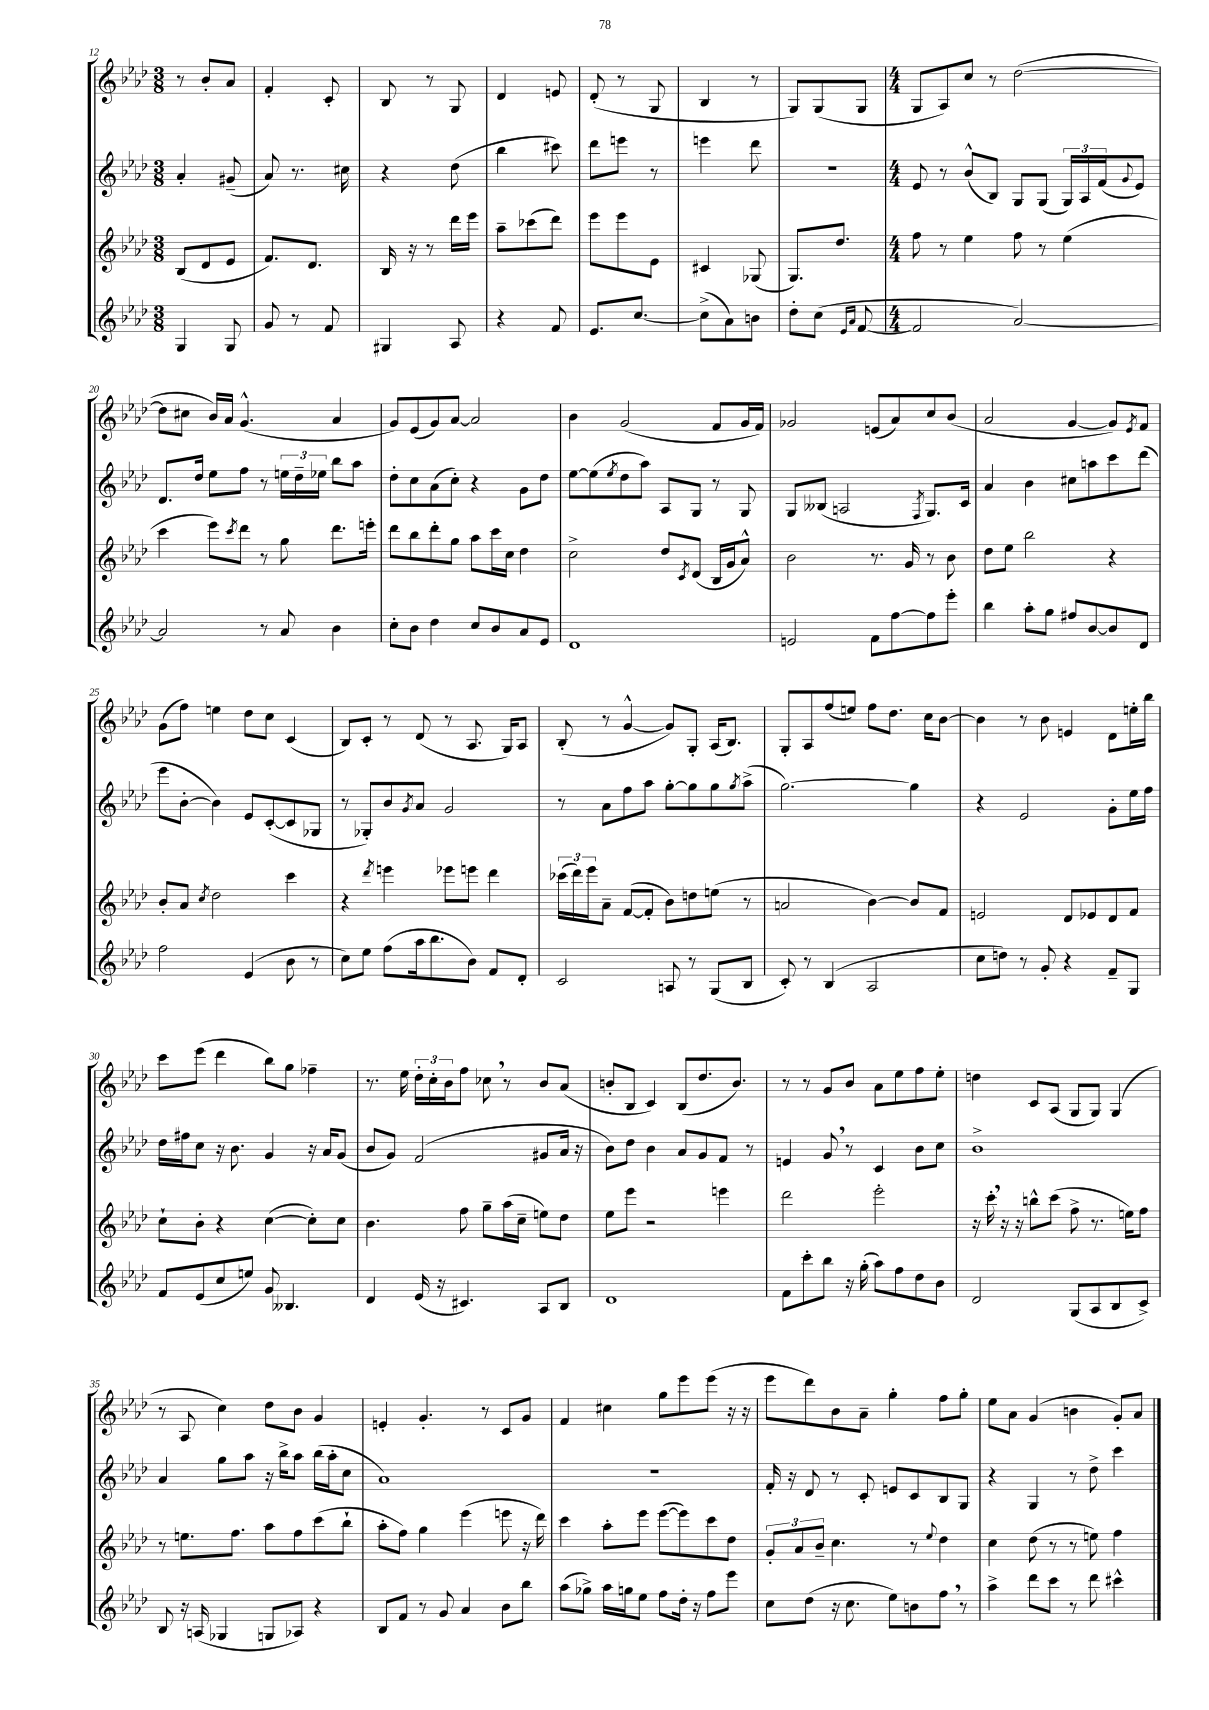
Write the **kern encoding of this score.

**kern	**kern	**kern	**kern
*staff4	*staff3	*staff2	*staff1
*clefG2	*clefG2	*clefG2	*clefG2
*k[b-e-a-d-]	*k[b-e-a-d-]	*k[b-e-a-d-]	*k[b-e-a-d-]
*M3/8	*M3/8	*M3/8	*M3/8
4G	(8B-	4a-'	8r
.	8d-	.	8b-'
8G	8e-	(8g#~	8a-
=	=	=	=
8g	8.f)	8a-)	4f'
8r	.	8.r	.
.	8.d-	.	.
8f	.	.	8c'
.	.	16cc#	.
=	=	=	=
4G#	16B-	4r	8B-
.	16r	.	.
.	8r	.	8r
8A-	16ddd-	(8dd-	8G
.	16eee-	.	.
=	=	=	=
4r	8aa-~	4bb-	4d-
.	(8ccc-	.	.
8f	8ddd-)	8ccc#)	8e
=	=	=	=
8.e-	8eee-	8ddd-	(8d-'
.	8eee-	8eee	8r
[8.cc	.	.	.
.	8e-	8r	8G
=	=	=	=
(8cc^]	4c#	4eee	4B-
8a-)	.	.	.
8b	(8G-	8ddd-	8r
=	=	=	=
8dd-'	8.G)	4.r	8G)
(8cc	.	.	(8G
.	8.dd-	.	.
16qqe-	.	.	.
16qqa-	.	.	.
[8f	.	.	8G
=	=	=	=
*M4/4	*M4/4	*M4/4	*M4/4
2f]	8ff	8e-	8G
.	8r	8r	8A-)
.	4ee-	(8b-^^	8cc
.	.	8B-)	8r
[2a-)	8ff	8G	([2dd-
.	8r	(8G	.
.	(4ee-	24G)	.
.	.	24A-	.
.	.	(24f	.
.	.	8qqg	.
.	.	8e-)	.
=	=	=	=
2a-]	4ccc	8.d-	8dd-]
.	.	.	8cc#
.	.	16dd-	.
.	8eee-)	8ee-	16b-)
.	.	.	16a-
.	8qccc	.	.
.	8ddd-	8ff	(4.g^^
8r	8r	8r	.
8a-	8gg	24ee	.
.	.	24dd-~	.
.	.	24ee-	.
4b-	8.ddd-	8bb-	4a-
.	.	8aa-	.
.	16eee'	.	.
=	=	=	=
8cc'	8ddd-	8dd-'	8g)
8b-	8bb-	8cc	(8e-
4dd-	8ddd-'	(8a-	8g)
.	8gg	8cc')	[8a-
8cc	8aa-	4r	2a-]
8b-	16ccc	.	.
.	16cc	.	.
8a-	4dd-	8g	.
8e-	.	8dd-	.
=	=	=	=
1d-	2cc^	[8ee-	4b-
.	.	(8ee-]	.
.	.	8qee-	.
.	.	8dd-	(2g
.	.	8aa-)	.
.	8dd-	8A-	.
.	8qc	.	.
.	(8d-	8G	.
.	16B-	8r	8f
.	16g	.	.
.	8a-^^)	8G	16g
.	.	.	16f)
=	=	=	=
2e	2b-	8G	2g-
.	.	(8B--	.
.	.	2A	.
8f	8.r	.	(8e
[8ff	.	.	8a-)
.	16g	.	.
.	.	8qF	.
8ff]	8r	8.G)	8cc
8eee-'	8b-	.	(8b-
.	.	16c	.
=	=	=	=
4bb-	8dd-	4a-	2a-
.	8ee-	.	.
8aa-'	2bb-	4b-	.
8gg	.	.	.
8ff#	.	8cc#	[4g
[8b-	.	8aa	.
8b-]	4r	8ccc	8g])
.	.	.	8qe-
8d-	.	(8ddd-	8f
=	=	=	=
2ff	8b-'	8eee-	(8g
.	8a-	[8b-'	8ff)
.	8qcc	.	.
.	2dd-	4b-])	4ee
(4e-	.	8e-	8dd-
.	.	([8c'	8cc
8b-	4ccc	8c]	(4c
8r	.	8G-	.
=	=	=	=
8cc)	4r	8r	8B-)
8ee-	.	8G-')	8c'
.	8qddd-	.	.
(8ff	4eee	8b-	8r
.	.	8qg	.
16aa-	.	8a-	(8d-
8.bb-	.	.	.
.	8eee-	2g	8r
8b-)	8eee	.	8.A-
8f	4ddd-	.	.
.	.	.	16G)
8d-'	.	.	8A-
=	=	=	=
2c	(24ccc-	8r	(8B-'
.	24ddd-)	.	.
.	24eee-	.	.
.	8a-~	8a-	8r
.	([8f	8ff	[4g^^
.	8f']	8aa-	.
8A	8b-)	[8gg'	8g])
8r	8dd	8gg]	8G'
(8G	(8ee	8gg	(16A-
.	.	.	8.B-)
.	.	8qgg	.
8B-	8r	(8aa-^	.
=	=	=	=
8c')	2a	[2.gg)	8G'
8r	.	.	8A-
(4B-	.	.	(8ff
.	.	.	8ee)
2A-	[4b-)	.	8ff
.	.	.	8.dd-
.	8b-]	4gg]	.
.	.	.	16cc
.	8f	.	[8b-
=	=	=	=
8cc	2e	4r	4b-]
8dd)	.	.	.
8r	.	2e-	8r
8g'	.	.	8b-
4r	8d-	.	4e
.	8e-	.	.
8f~	8d-	8g'	8d-
8G	8f	16ee-	16ee'
.	.	16ff	16bb-
=	=	=	=
8f	8cc`	16dd-	8ccc
.	.	16ff#	.
(8e-	8b-'	8cc	(8eee-
8cc	4r	16r	4ddd-
.	.	8.b-	.
8ee)	.	.	.
8g	([4cc	4g	8bb-)
4.B--	.	.	8gg
.	8cc'])	16r	4ff-~
.	.	16a-	.
.	8cc	(8g	.
=	=	=	=
4d-	4.b-	8b-	8.r
.	.	8g)	.
.	.	.	16ee-
(16e-	.	(2f	24dd-'
.	.	.	24cc'
16r	.	.	.
.	.	.	24b-
4.c#)	8ff	.	8ff
.	8gg~	.	8cc-
.	(16aa-	.	8r
.	16cc~	.	.
8A-	8ee)	8g#	8b-
8B-	8dd-	16a-	(8a-
.	.	16r	.
=	=	=	=
1d-	8ee-	8b-)	8b'
.	8eee-	8dd-	8B-
.	2r	4b-	4c)
.	.	8a-	(8B-
.	.	8g	8.dd-
.	4eee	8f	.
.	.	.	8.b)
.	.	8r	.
=	=	=	=
8f	2ddd-	4e	8r
8ccc'	.	.	8r
8bb-	.	8g	8g
16r	.	8r	8b-
(16gg'	.	.	.
8aa-)	2eee-'	4c	8a-
8ff	.	.	8ee-
8dd-	.	8b-	8ff
8b-	.	8cc	8ee-'
=	=	=	=
2d-	16r	1b-^	4dd
.	16ccc'	.	.
.	16r	.	.
.	16r	.	.
.	8bb^^	.	8c
.	(8ccc	.	(8A-
(8G	8ff^	.	8G
8A-	8.r	.	8G)
8B-	.	.	(4G
.	16ee)	.	.
8c^)	8ff	.	.
=	=	=	=
8B-	8r	4a-	8r
16r	8.ee	.	8A-
(16A	.	.	.
4G-	.	8gg	4cc)
.	8.ff	.	.
.	.	8aa-	.
8G	8aa-	16r	8dd-
.	.	16bb-^	.
8A-)	8ff	8aa-	8b-
4r	(8ccc	(16bb-	4g
.	.	16aa-'	.
.	8bb-`	8cc	.
=	=	=	=
8B-	8aa-'	1a-)	4e'
8f	8ff)	.	.
8r	4gg	.	4.g'
8g	.	.	.
4a-	(4eee-	.	.
.	.	.	8r
8b-	8eee	.	8c
8bb-	16r	.	8g
.	16ddd-)	.	.
=	=	=	=
(8aa-	4ccc	1r	4f
8gg-^)	.	.	.
16aa-	8aa-'	.	4cc#
16gg	.	.	.
8ee-	8eee-	.	.
8ff	([8eee-	.	8gg
16dd-'	8eee-])	.	8eee-
16r	.	.	.
8ff	8ccc	.	(8eee-
8eee-	8dd-	.	16r
.	.	.	16r
=	=	=	=
8cc	12g'	16f'	8eee-
.	.	16r	.
.	12a-	.	.
(8dd-	.	8d-	8ddd-)
.	12b-~	.	.
16r	4.cc	8r	8b-
8.cc	.	.	.
.	.	8c'	8a-~
8ee-)	.	8e	4gg'
8b	8r	8c	.
.	8qqee-	.	.
8ff	4dd-	8B-	8ff
8r	.	8G	8gg'
=	=	=	=
4aa-^	4cc	4r	8ee-
.	.	.	8a-
8ddd-	(8dd-	4G	(4g
8ccc	8r	.	.
8r	8r	8r	4b
8ddd-	8ee)	8dd-^	.
4ccc#^^	4ff	4ccc	8g')
.	.	.	8a-
==	==	==	==
*-	*-	*-	*-
